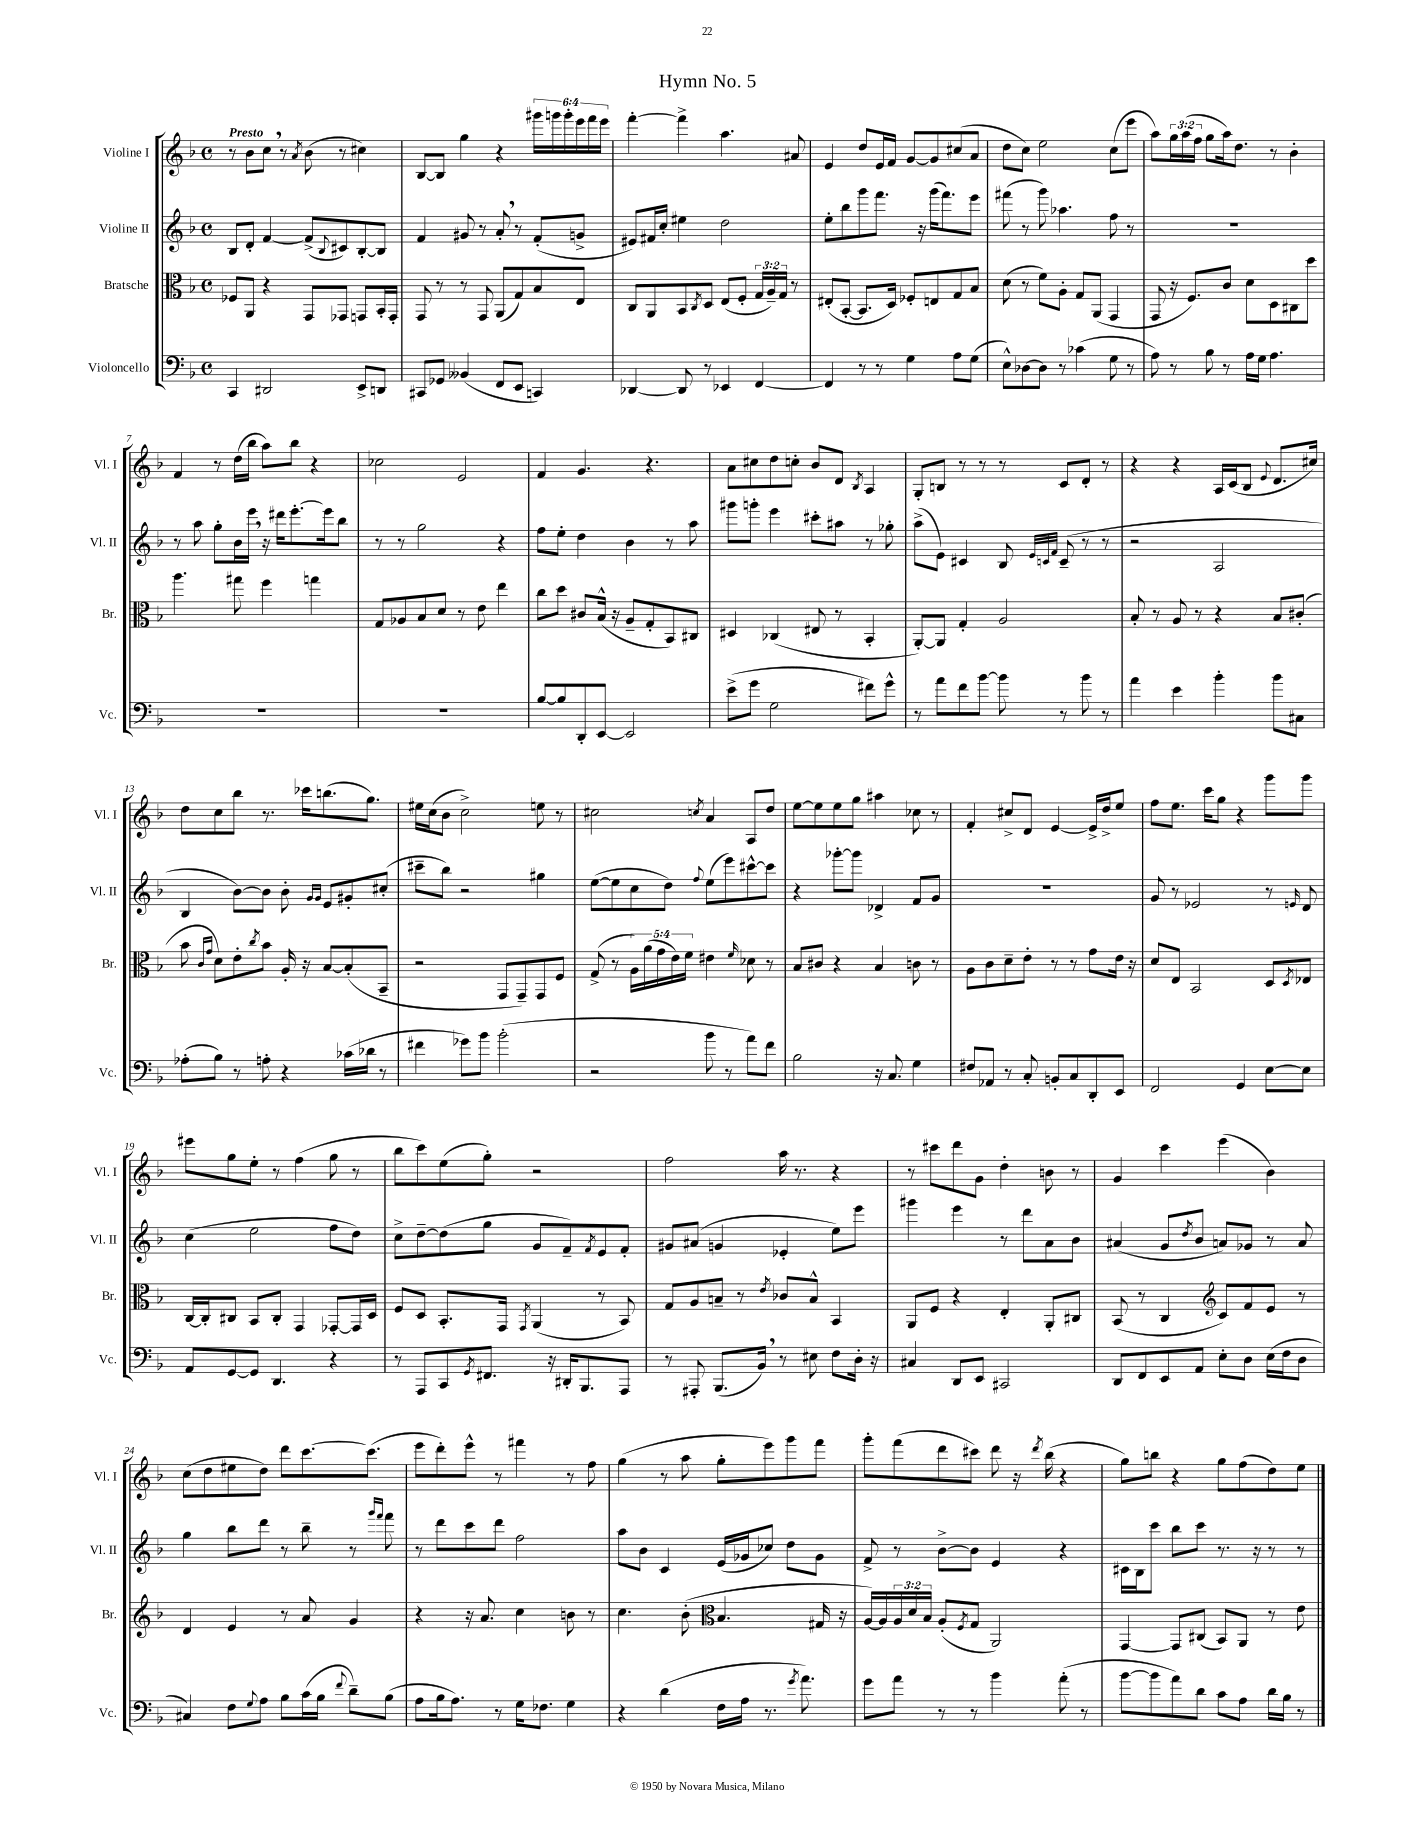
\header { title = "Hymn No. 5" }
<<
\new StaffGroup <<
\new Staff = "s0" \with { instrumentName = "Violine I" shortInstrumentName = "Vl. I" } {
    \clef treble \key f \major \defaultTimeSignature \time 4/4 \override Staff.TupletNumber.text = #tuplet-number::calc-fraction-text \tempo "Presto"
    r8 bes'8 c''8 \breathe r8 \acciaccatura { a'8 } bes'8( r8 cis''4) |
    bes8~ bes8 g''4 r4 \tuplet 6/4 { gis'''16 g'''16 g'''16-. e'''16 f'''16 e'''16 } |
    f'''4~-. f'''4-> a''4. ais'8 |
    e'4 d''8 e'16 f'16 g'8~ g'8 cis''8( a'8 |
    d''8 c''8) e''2 c''8( e'''8 |
    a''8) \tuplet 3/2 { g''16 a''16( f''16 } g''8 a''16) d''8. r8 bes'4-. |
    f'4 r8 d''16( bes''16 a''8) bes''8 r4 |
    ces''2 e'2 |
    f'4 g'4. r4. |
    a'8 cis''8 d''8 c''8-. bes'8 d'8 \acciaccatura { bes8 } a4 |
    g8-. b8 r8 r8 r8 c'8 d'8-. r8 |
    r4 r4 a16 c'16( bes8 \appoggiatura { e'8 } d'8. cis''16) |
    d''8 c''8 bes''8 r8. ces'''16 b''8.( g''8.) |
    eis''16 c''16( bes'8 c''2->) e''8 r8 |
    cis''2 \acciaccatura { c''8 } a'4 a8 d''8 |
    e''8~ e''8 e''8 g''8 ais''4 ces''8 r8 |
    f'4-. cis''8-> d'8 e'4~ e'16-> d''16-> e''8 |
    f''8 e''8. c'''16 g''8 r4 g'''8 g'''8 |
    eis'''8 g''8 e''8-. r8 f''4( g''8 r8 |
    bes''8 c'''8) e''8( g''8-.) r2 |
    f''2 a''16 r8. r4 |
    r8 cis'''8 d'''8 g'8 d''4-. b'8 r8 |
    g'4 c'''4 e'''4( bes'4) |
    c''8( d''8 eis''8 d''8) d'''8 c'''8.~ c'''8.( |
    e'''8 d'''8-.) e'''8-^ r8 fis'''4 r8 f''8 |
    g''4( r8 a''8 g''8-. e'''8) g'''8 f'''8 |
    g'''8-. f'''8( d'''8 cis'''8) d'''8 r16 \acciaccatura { d'''8 } bes''16( r4 |
    g''8) b''8 r4 g''8 f''8( d''8) e''8 \bar "|." |
}
\new Staff = "s1" \with { instrumentName = "Violine II" shortInstrumentName = "Vl. II" } {
    \clef treble \key f \major \defaultTimeSignature \time 4/4
    bes8 d'8-. f'4~ f'8->( \appoggiatura { bes8 } cis'8) bes8~-. bes8 |
    f'4 gis'8 r8 a'8-. \breathe r8 f'8-.( g'8-> |
    eis'8) fis'16 c''16-. eis''4 d''2 |
    e''8-. bes''8 g'''8 f'''8. r16 g'''16( f'''8.) e'''8 |
    fis'''8( r8 g'''8) aes''4. f''8 r8 |
    R1 |
    r8 a''8 g''8-. bes'16 e'''16 \breathe r16 dis'''16 e'''8.~-. e'''16 bes''8 |
    r8 r8 g''2 r4 |
    f''8 e''8-. d''4 bes'4 r8 a''8 |
    gis'''8 g'''8-. e'''4 cis'''8-. ais''8 r8 ges''8-. |
    a''8->( e'8) cis'4 bes8 \grace { e'32 c'32 f'32 } c'8--( r8 r8 |
    r2 a2 |
    bes4 bes'8~) bes'8 bes'8-. \grace { g'16 g'16 } e'8 gis'8-. cis''8-.( |
    cis'''8-- bes''8) r2 gis''4 |
    e''8~( e''8 c''8 d''8) \appoggiatura { f''8 } e''8( e'''8) cis'''8~-^ cis'''8 |
    r4 ges'''8~-. ges'''8 des'4-> f'8 g'8 |
    R1 |
    g'8 r8 ees'2 r8 \grace { e'16 } d'8 |
    c''4( e''2 f''8 d''8) |
    c''8-> d''8~-- d''8( g''8 g'8 f'8--) \acciaccatura { f'8 } e'8 f'8-. |
    gis'8 ais'8( g'4 ees'4-. e''8) e'''8 |
    gis'''4 e'''4 r8 d'''8 a'8 bes'8 |
    ais'4( g'8 \acciaccatura { d''8 } bes'8 a'8) ges'8 r8 a'8 |
    g''4 bes''8 d'''8 r8 bes''8-- r8 \grace { g'''16 f'''16 } f'''8 |
    r8 d'''8 c'''8 d'''8 f''2 |
    a''8 bes'8 c'4 e'16( ges'16 ces''8) d''8 ges'8 |
    f'8-> r8 bes'8~-> bes'8 e'4 r4 |
    cis'16 bes16 c'''8 bes''8 c'''8 r8. r16 r8 r8 \bar "|." |
}
\new Staff = "s2" \with { instrumentName = "Bratsche" shortInstrumentName = "Br." } {
    \clef alto \key f \major \defaultTimeSignature \time 4/4 \override Staff.TupletNumber.text = #tuplet-number::calc-fraction-text
    fes8 a,8 r4 g,8 ges,8 g,8 bes,16-. g,16-. |
    g,8 r8 r8 g,8 a,8( g8) bes8 e8 |
    c8 a,8 bes,8 \acciaccatura { c8 } d8 e8( f8-. \tuplet 3/2 { g16 a16--) g16 } r8 |
    eis8-.( bes,8~-. bes,8. d16) fes8-. e8 g8 bes8 |
    d'8( r8 f'8) a8-. g8 a,8( g,4 |
    g,8 r16 f8.) c'8 d'8 d8 cis8 d''8 |
    a''4. gis''8 f''4 g''4 |
    g8 aes8 bes8 d'8 r8 e'8 e''4 |
    c''8 d''8 cis'8 bes16-^( r16 a8-- g8-. bes,8) cis8 |
    dis4 ces4( eis8 r8 bes,4-. |
    a,8~-.) a,8 g4-. a2 |
    bes8-. r8 a8 r8 r4 bes8 cis'8-.( |
    bes'8 \grace { c'16 g'16 } d'8) e'8-. \acciaccatura { c''8 } bes'8 a16-. r16 bes8~ bes8-.( bes,8-- |
    r2 g,8 g,8--) g,8 f8 |
    g8->( r8 \tuplet 5/4 { a16) a'16( g'16 e'16) f'16 } eis'4 \grace { f'16 } des'8 r8 |
    bes8 cis'8 r4 bes4 c'8 r8 |
    a8 c'8 d'8-- e'8-. r8 r8 g'8 e'16 r16 |
    d'8 e8 bes,2 d8 \acciaccatura { d8 } ees8 |
    c16~ c16-. cis8 bes,8 cis8-. g,4 ges,8~-. ges,16 d16 |
    f8 d8 bes,8.-. g,16 \acciaccatura { g,8 } a,4( r8 bes,8) |
    g8 a8 b8-- r8 \acciaccatura { e'8 } ces'8 b8-^ bes,4 |
    a,8 f8 r4 e4-. a,8-. cis8 |
    bes,8( r8 c4 \clef treble c'8) f'8 e'8 r8 |
    d'4 e'4 r8 a'8 g'4 |
    r4 r16 a'8. c''4 b'8 r8 |
    c''4. bes'8-.( \clef alto bes4. gis16 r16 |
    a16~) a16 \tuplet 3/2 { a16 d'16 bes16 } a8-.( \acciaccatura { f8 } g8 a,2) |
    g,4~ g,8 cis8( bes,8) a,8 r8 e'8 \bar "|." |
}
\new Staff = "s3" \with { instrumentName = "Violoncello" shortInstrumentName = "Vc." } {
    \clef bass \key f \major \defaultTimeSignature \time 4/4
    c,4 dis,2 e,8-> d,8 |
    cis,8 ges,8 beses,4( f,8 e,8 c,4) |
    des,4~ des,8 r8 ees,4 f,4~ |
    f,4 r8 r8 g4 a8 g8( |
    e8-^) des8~ des8 r8 ces'4( g8 r8 |
    a8) r8 bes8 r8 a16 g16 a4. |
    R1 |
    R1 |
    bes8~ bes8 d,8-. e,8~ e,2 |
    e'8->( g'8 g2 fis'8) g'8-^ |
    r8 a'8 f'8 bes'8~ bes'8 r8 bes'8 r8 |
    a'4 e'4 bes'4-. bes'8 cis8 |
    aes8-.( bes8) r8 a8-. r4 ces'16( des'16 r8 |
    fis'4 ges'8) bes'8 bes'2-.( |
    r2 bes'8 r8 a'8) f'8 |
    bes2 r16 c8. g4 |
    fis8 aes,8 r8 c8-. b,8-. c8 d,8-. e,8 |
    f,2 g,4 e8~ e8 |
    a,8 g,8~ g,8 d,4. r4 |
    r8 a,,8 c,8 \acciaccatura { g,8 } fis,8. r16 dis,16-. bes,,8. a,,8 |
    r8 ais,,8-. bes,,8.( bes,16) \breathe r8 eis8 f8 d16-. r16 |
    cis4 d,8 e,8 cis,2 |
    d,8 f,8 e,8 a,8 e8-. d8 e16( f16 d8 |
    cis4) f8 \appoggiatura { g8 } a8 bes8 c'16( bes16 \appoggiatura { f'8 } d'8--) bes8( |
    a8 bes16 a8.) r8 g16 fes8. g4 |
    r4 d'4( f16 a16 r8. \acciaccatura { g'8 } a'8.) |
    g'8 a'8 r8 r8 bes'4 a'8-.( r8 |
    bes'8~ bes'8 a'8) d'8 c'8 a8 d'16 bes16 r8 \bar "|." |
}
>>
>>
